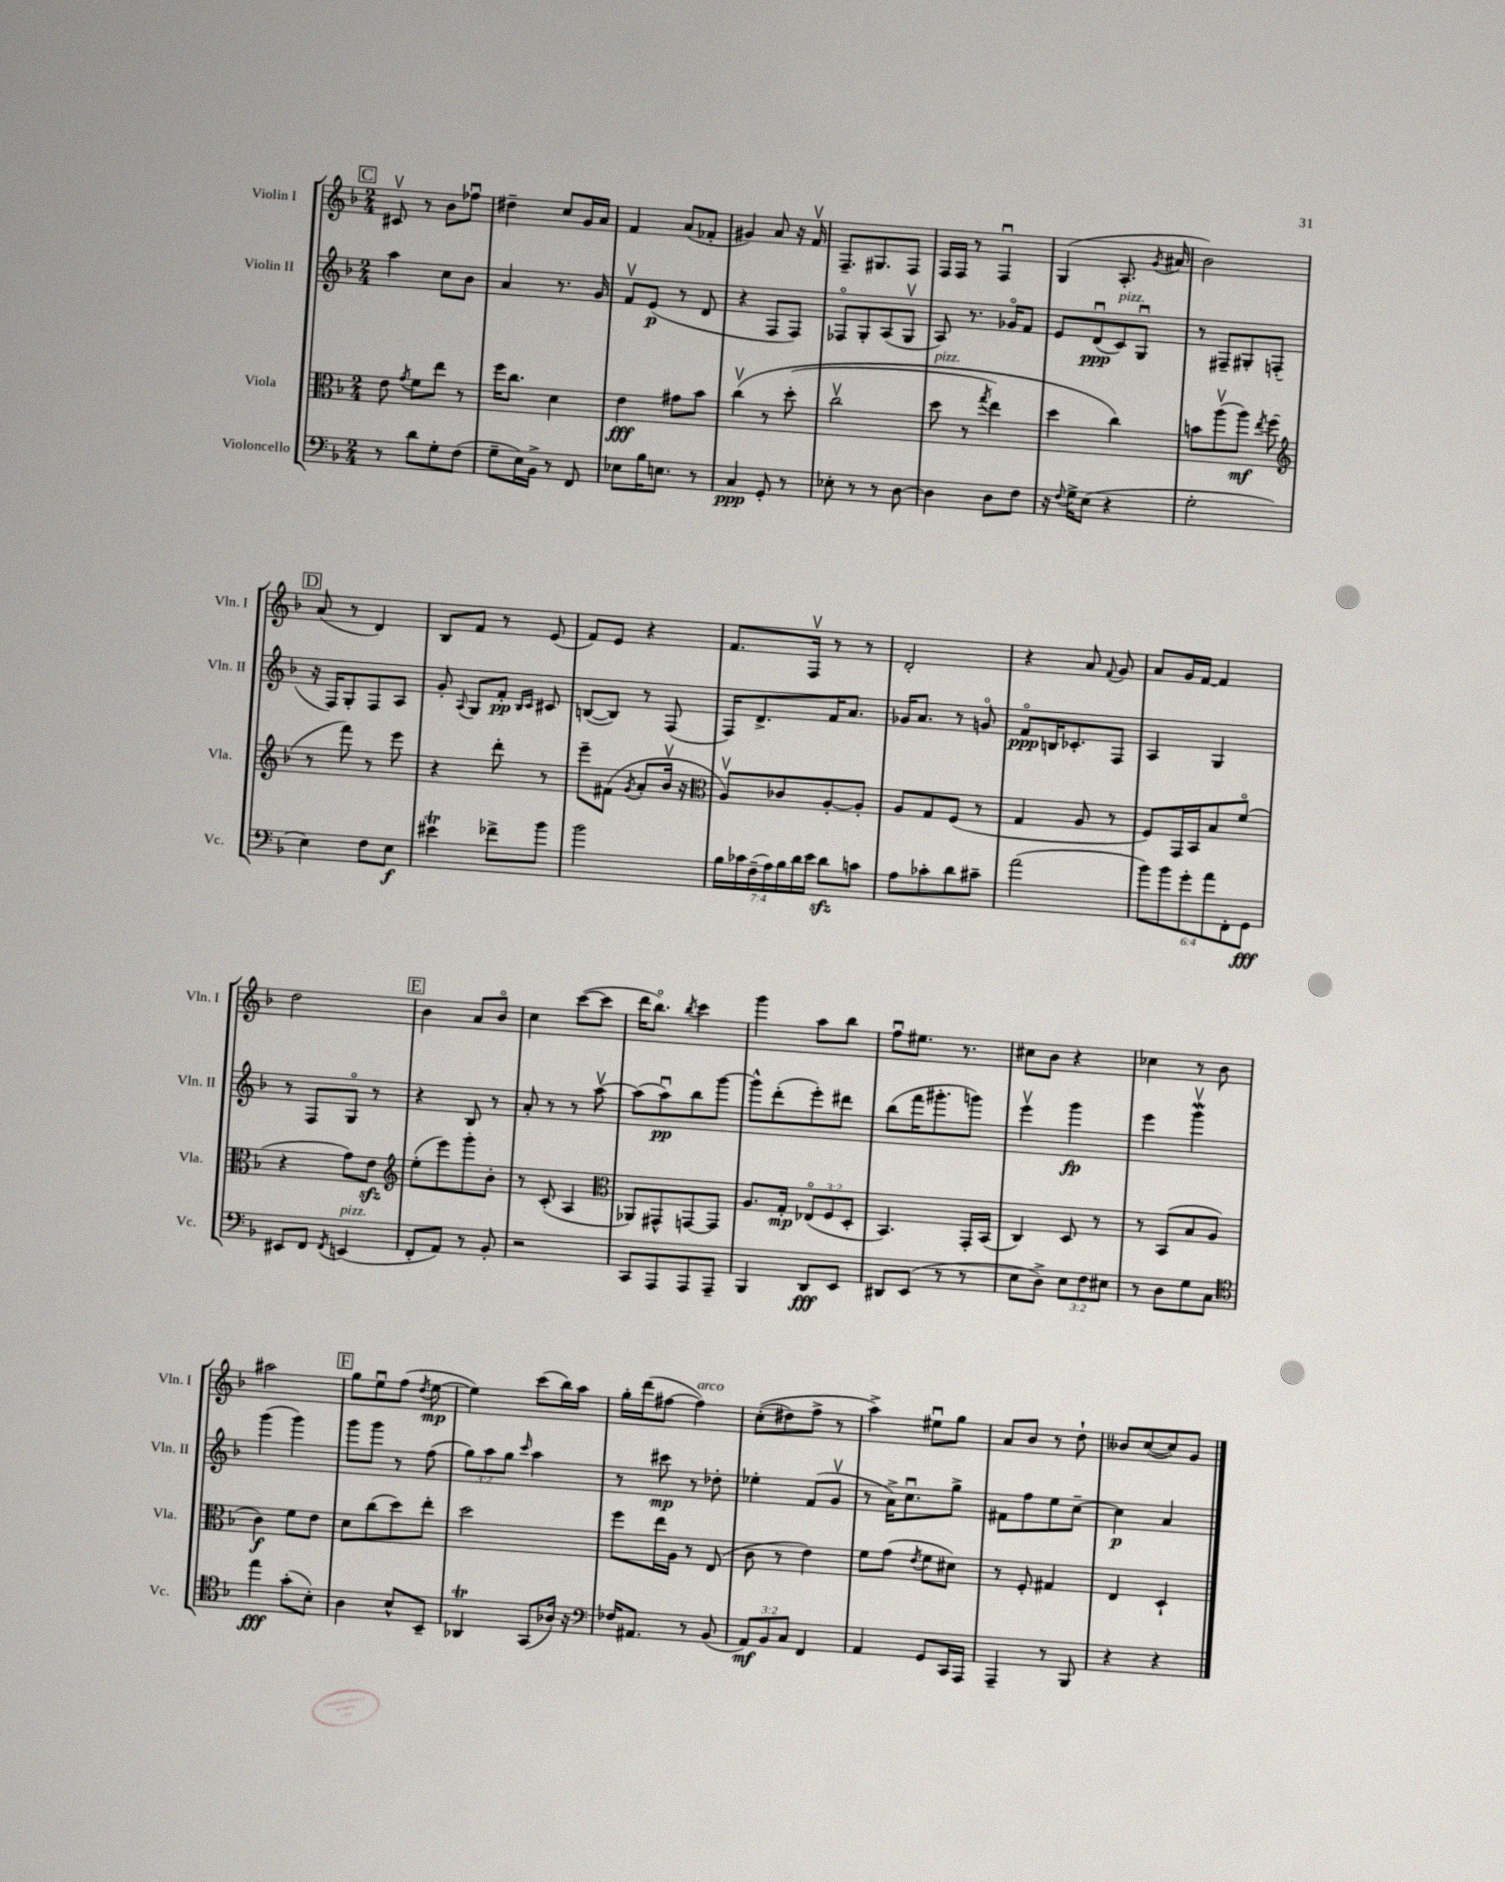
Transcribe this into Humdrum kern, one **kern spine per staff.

**kern	**dynam	**kern	**dynam	**kern	**dynam	**kern	**dynam
*part4	*part4	*part3	*part3	*part2	*part2	*part1	*part1
*staff4	*staff4	*staff3	*staff3	*staff2	*staff2	*staff1	*staff1
*I"Violoncello	*	*I"Viola	*	*I"Violin II	*	*I"Violin I	*
*I'Vc.	*	*I'Vla.	*	*I'Vln. II	*	*I'Vln. I	*
*clefF4	*	*clefC3	*	*clefG2	*	*clefG2	*
*k[b-]	*	*k[b-]	*	*k[b-]	*	*k[b-]	*
*M2/4	*	*M2/4	*	*M2/4	*	*M2/4	*
!!LO:REH:place=s1:t=C
=106	=106	=106	=106	=106	=106	=106	=106
8r	.	8e\	.	4aa\	.	8c#Xv/	.
.	.	8qg/	.	.	.	.	.
8d\L	.	8f\L	.	.	.	8r	.
8G'\	.	8ee\J	.	8cc\L	.	8b-\L	.
(8F\J	.	8r	.	8b-\J	.	8ff-Xu\J	.
=107	=107	=107	=107	=107	=107	=107	=107
8G~\L	.	16ff\KL	.	4a/	.	4dd#X~\	.
.	.	8.cc\J	.	.	.	.	.
16E\L)	.	.	.	.	.	.	.
16BB-^\JJ	.	.	.	.	.	.	.
8r	.	4d\	.	8.r	.	8cc/L	.
8FF/	.	.	.	.	.	16g/L	.
.	.	.	.	16g/	.	16a/JJ	.
=108	=108	=108	=108	=108	=108	=108	=108
8E-X\L	.	4e\	fff	8fv/L	.	4f/	.
16B-\K	.	.	.	(8e/J	p	.	.
8.En\J	.	.	.	.	.	.	.
.	.	8g#X\L	.	8r	.	(8a/L	.
8r	.	8b-\J	.	8d/	.	8f-X'/J	.
=109	=109	=109	=109	=109	=109	=109	=109
4C/	ppp	(4ccv\	.	4r	.	4g#X/)	.
8GG'/	.	8r	.	8F/L	.	8a/	.
8r	.	(8dd'\	.	8F/J)	.	16r	.
.	.	.	.	.	.	16fv/	.
=110	=110	=110	=110	=110	=110	=110	=110
8E-X'\	.	2ccv\	.	8F-X/L	.	8.F~/L	.
8r	.	.	.	8G'/	.	.	.
.	.	.	.	.	.	8.G#X/	.
8r	.	.	.	(8A/	.	.	.
[8D\	.	.	.	8Gv/J	.	8F/J	.
=111	=111	=111	=111	=111	=111	=111	=111
!	!	!LO:TX:a:i:t=pizz.	!	!	!	!	!
4D\]	.	8dd\	.	8A/)	.	16F/LL	.
.	.	.	.	.	.	16F/JJ	.
.	.	8r	.	8.r	.	8r	.
.	.	8qgg/	.	.	.	.	.
8D\L	.	4ee\)	.	.	.	4Fu/	.
.	.	.	.	16g-X/KL	.	.	.
8F\J	.	.	.	8f/J	.	.	.
=112	=112	=112	=112	=112	=112	=112	=112
16r	.	4dd\	.	8e/L	.	(4G/	.
8qqF/	.	.	.	.	.	.	.
16G^\KL	.	.	.	.	.	.	.
(8E\J	.	.	.	(8du/	ppp	.	.
!	!	!	!	!LO:TX:a:i:t=pizz.	!	!	!
4r	.	4cc\)	.	8c/)	.	8.A'/	.
.	.	.	.	8Gu/J	.	.	.
.	.	.	.	.	.	8qg/	.
.	.	.	.	.	.	16a#X/	.
=113	=113	=113	=113	=113	=113	=113	=113
2G'\	.	8bn\L	.	8r	.	2b-\)	.
.	.	(8aav\	.	8F#X~/L	.	.	.
.	.	8aa\J)	mf	8G#X'/	.	.	.
.	.	8qee/	.	.	.	.	.
.	.	(8ff\	.	(8Fn'/J	.	.	.
!!LO:LB:g=z
!!LO:REH:place=s1:t=D
=114	=114	=114	=114	=114	=114	=114	=114
*	*	*clefG2	*	*	*	*	*
4E\)	.	8r	.	16r	.	(8a/	.
.	.	.	.	16F/KL)	.	.	.
.	.	8fff\)	.	8G'/	.	8r	.
8F\L	.	8r	.	8F/	.	4d/)	.
8E\J	f	8eee\	.	8A/J	.	.	.
=115	=115	=115	=115	=115	=115	=115	=115
4e#Xt\	.	4r	.	8g'/	.	8B-/L	.
.	.	.	.	8qqA/	.	.	.
.	.	.	.	8G/L	.	8f/J	.
8f-X^\L	.	8ddd'\	.	8f'/J	pp	8r	.
.	.	.	.	16qqB-/LL	.	.	.
.	.	.	.	16qqc/JJ	.	.	.
8b-\J	.	8r	.	8c#X/	.	(8e/	.
=116	=116	=116	=116	=116	=116	=116	=116
2b-\	.	8eee~\L	.	([8Bn/L	.	8f/L)	.
.	.	(8f#X\J	.	8B/J])	.	8e/J	.
.	.	8qg/	.	.	.	.	.
.	.	8a'/L	.	8r	.	4r	.
.	.	16b-v/Jk	.	(8F/	.	.	.
.	.	16r	.	.	.	.	.
=117	=117	=117	=117	=117	=117	=117	=117
*	*	*clefC3	*	*	*	*	*
28B-\LL	.	8Av/L)	.	16F/KL)	.	8.f/L	.
28c-X\	.	.	.	.	.	.	.
.	.	.	.	8.d^/	.	.	.
(28F~\	.	.	.	.	.	.	.
28A\)	.	.	.	.	.	.	.
.	.	8c-X/	.	.	.	.	.
28B-\	.	.	.	.	.	.	.
28d\	.	.	.	.	.	.	.
.	.	.	.	.	.	16Fv/Jk	.
28e\JJ	.	.	.	.	.	.	.
8dzz\L	.	[8A'/	.	16f/K	.	8r	.
.	.	.	.	8.a/J	.	.	.
8cn\J	.	8A'/J]	.	.	.	8r	.
=118	=118	=118	=118	=118	=118	=118	=118
8A\L	.	8A/L	.	16g-X/KL	.	2d'/	.
.	.	.	.	8.a/J	.	.	.
8c-X'\	.	8G/	.	.	.	.	.
8d\	.	(8F/J	.	8r	.	.	.
8c#X~\J	.	8r	.	8gn/	.	.	.
=119	=119	=119	=119	=119	=119	=119	=119
(2a\	.	4G/	.	8f/L	ppp	4r	.
.	.	.	.	16Bn/K	.	.	.
.	.	.	.	8.c-X'/	.	.	.
.	.	8A/	.	.	.	8a/	.
.	.	.	.	.	.	8qqf/	.
.	.	8r	.	8F/J	.	8g/	.
=120	=120	=120	=120	=120	=120	=120	=120
12b-\L)	.	8F/L)	.	4A/	.	8a/L	.
12b-\	.	.	.	.	.	.	.
.	.	16GG/L	.	.	.	16g/L	.
12g'\	.	.	.	.	.	.	.
.	.	16BB-/J	.	.	.	[16f/JJ	.
12a\	.	8B-/	.	4G/	.	4f/]	.
12FF'\	.	.	.	.	.	.	.
.	.	(8f/J	.	.	.	.	.
12GG\J	fff	.	.	.	.	.	.
!!LO:LB:g=z
=121	=121	=121	=121	=121	=121	=121	=121
8EE#X/L	.	4r	.	8r	.	2dd\	.
8FF/J	.	.	.	8F/L	.	.	.
8qFF/	.	.	.	.	.	.	.
!LO:TX:a:i:t=pizz.	!	!	!	!	!	!	!
(4EEn/	.	8g\L)	.	8G/J	.	.	.
.	.	8ezz\J	.	8r	.	.	.
!!LO:REH:place=s1:t=E
=122	=122	=122	=122	=122	=122	=122	=122
*	*	*clefG2	*	*	*	*	*
8FF'/L	.	(8ee'\L	.	4r	.	4b-\	.
8AA/J)	.	8eee\)	.	.	.	.	.
8r	.	8ggg'\	.	8B-/	.	8a/L	.
8BB-'/	.	8b-'\J	.	8r	.	8b-/J	.
=123	=123	=123	=123	=123	=123	=123	=123
2r	.	8r	.	8a'/	.	4cc\	.
.	.	(8c'/	.	8r	.	.	.
.	.	4A/	.	8r	.	([8ccc\L	.
.	.	.	.	[8aav\	.	8ccc\J]	.
=124	=124	=124	=124	=124	=124	=124	=124
*	*	*clefC3	*	*	*	*	*
8CC/L	.	8AA-X/L)	.	(8aa\L]	.	16ddd\KL	.
.	.	.	.	.	.	8.bb-\J)	.
8AAA/	.	8GG#X^^/	.	8aau\)	pp	.	.
.	.	.	.	.	.	8qbb-/	.
8AAA/	.	[8GGn/	.	8bb-\	.	4ccc\	.
8AAA~/J	.	8GG/J]	.	[8ggg\J	.	.	.
=125	=125	=125	=125	=125	=125	=125	=125
4BBB-/	.	8.A/L	.	8ggg^^\L]	.	4ggg\	.
.	.	.	.	(8ddd'\	.	.	.
.	.	16G'/Jk	mp	.	.	.	.
8DD/L	fff	(12E-X/L	.	8eee'\)	.	8aa\L	.
.	.	12F/	.	.	.	.	.
8EE/J	.	.	.	8ddd#X\J	.	8bb-\J	.
.	.	12D'/J	.	.	.	.	.
=126	=126	=126	=126	=126	=126	=126	=126
8DD#X/L	.	4.BB-/)	.	(8bb-\L	.	8ffu\L	.
(8EE/J	.	.	.	16fff\K	.	8.ee#X\J	.
.	.	.	.	8.ggg#X'\	.	.	.
8r	.	.	.	.	.	.	.
.	.	.	.	.	.	8.r	.
8r	.	16GG'/LL	.	8gggn\J)	.	.	.
.	.	(16BB-/JJ	.	.	.	.	.
=127	=127	=127	=127	=127	=127	=127	=127
8E\L	.	4C/)	.	4eeev\	.	8cc#X\L	.
8D^\J)	.	.	.	.	.	8b-\J	.
12E\L	.	8D/	.	4ggg\	fp	4r	.
12F\	.	.	.	.	.	.	.
.	.	8r	.	.	.	.	.
12E#X\J	.	.	.	.	.	.	.
=128	=128	=128	=128	=128	=128	=128	=128
8r	.	8r	.	4eee\	.	4cc-X\	.
8D\L	.	(8BB-/L	.	.	.	.	.
8G\	.	8B-/	.	4gggWv\	.	8r	.
8C\J	.	8A/J	.	.	.	8b-\	.
!!LO:LB:g=z
=129	=129	=129	=129	=129	=129	=129	=129
*clefC4	*	*	*	*	*	*	*
4ee\	fff	4c\)	f	(4ggg\	.	2aa#X\	.
(8g'\L	.	8f\L	.	4ggg\)	.	.	.
8B-'\J)	.	8e\J	.	.	.	.	.
!!LO:REH:place=s1:t=F
=130	=130	=130	=130	=130	=130	=130	=130
4A\	.	8d\L	.	8ggg\L	.	8gg\L	.
.	.	(8cc\	.	8ggg\J	.	8eeu\	.
8B-^^/L	.	8dd\)	.	8r	.	(8ff\J	.
.	.	.	.	.	.	8qdd/	.
8BB-~/J	.	8ee'\J	.	(8ff\	.	[8ee\	mp
=131	=131	=131	=131	=131	=131	=131	=131
4AA-XT/	.	2dd\	.	12gg\L)	.	4ee\])	.
.	.	.	.	12aa\	.	.	.
.	.	.	.	12gg\J	.	.	.
.	.	.	.	16qqccc/	.	.	.
(8GG/L	.	.	.	4aa\	.	(8ccc\L	.
16A-X/Jk)	.	.	.	.	.	16bb-\L)	.
16r	.	.	.	.	.	16aa\JJ	.
=132	=132	=132	=132	=132	=132	=132	=132
*clefF4	*	*	*	*	*	*	*
16F-X/KL	.	8ff\L	.	8r	.	16gg'\LL	.
8.AA#X/J	.	.	.	.	.	(16ddd\J	.
.	.	16ee\L	.	8ccc#X\	mp	[8ff#X\J	.
.	.	16A\JJ	.	.	.	.	.
!	!	!	!	!	!	!LO:TX:a:i:t=arco	!
8r	.	8r	.	8r	.	4ff#\])	.
(8BB-/	.	(8E/	.	8dd-X'\	.	.	.
=133	=133	=133	=133	=133	=133	=133	=133
12AA/L)	mf	8c\	.	4ee-X'\	.	((8cc'\L	.
12BB-/	.	.	.	.	.	.	.
.	.	8r	.	.	.	8dd#X\)	.
12C/J	.	.	.	.	.	.	.
4FF/	.	4e\)	.	(8f/L	.	8ff^\J	.
.	.	.	.	8gv/J	.	8r	.
=134	=134	=134	=134	=134	=134	=134	=134
4AA/	.	8f\L	.	8r	.	4aa^\)	.
.	.	(8g\J	.	16a^\KL)	.	.	.
.	.	.	.	8.ccu\	.	.	.
.	.	8qe/	.	.	.	.	.
8GG/L	.	8f\L	.	.	.	8ee#Xu\L	.
16CC/L	.	8d#X\J)	.	8gg^\J	.	8gg\J	.
16AAA/JJ	.	.	.	.	.	.	.
=135	=135	=135	=135	=135	=135	=135	=135
4AAA~/	.	8r	.	8f#X\L	.	8a/L	.
.	.	8F'/	.	8ff\	.	8b-/J	.
8r	.	4G#X/	.	8ee\	.	8r	.
8BBB-/	.	.	.	[8cc~\J	.	8dd`\	.
=136	=136	=136	=136	=136	=136	=136	=136
4r	.	4E/	.	4cc\]	p	8b--X/L	.
.	.	.	.	.	.	([8cc/	.
4r	.	4D`/	.	4a/	.	8cc/])	.
.	.	.	.	.	.	8g/J	.
==	==	==	==	==	==	==	==
*-	*-	*-	*-	*-	*-	*-	*-
